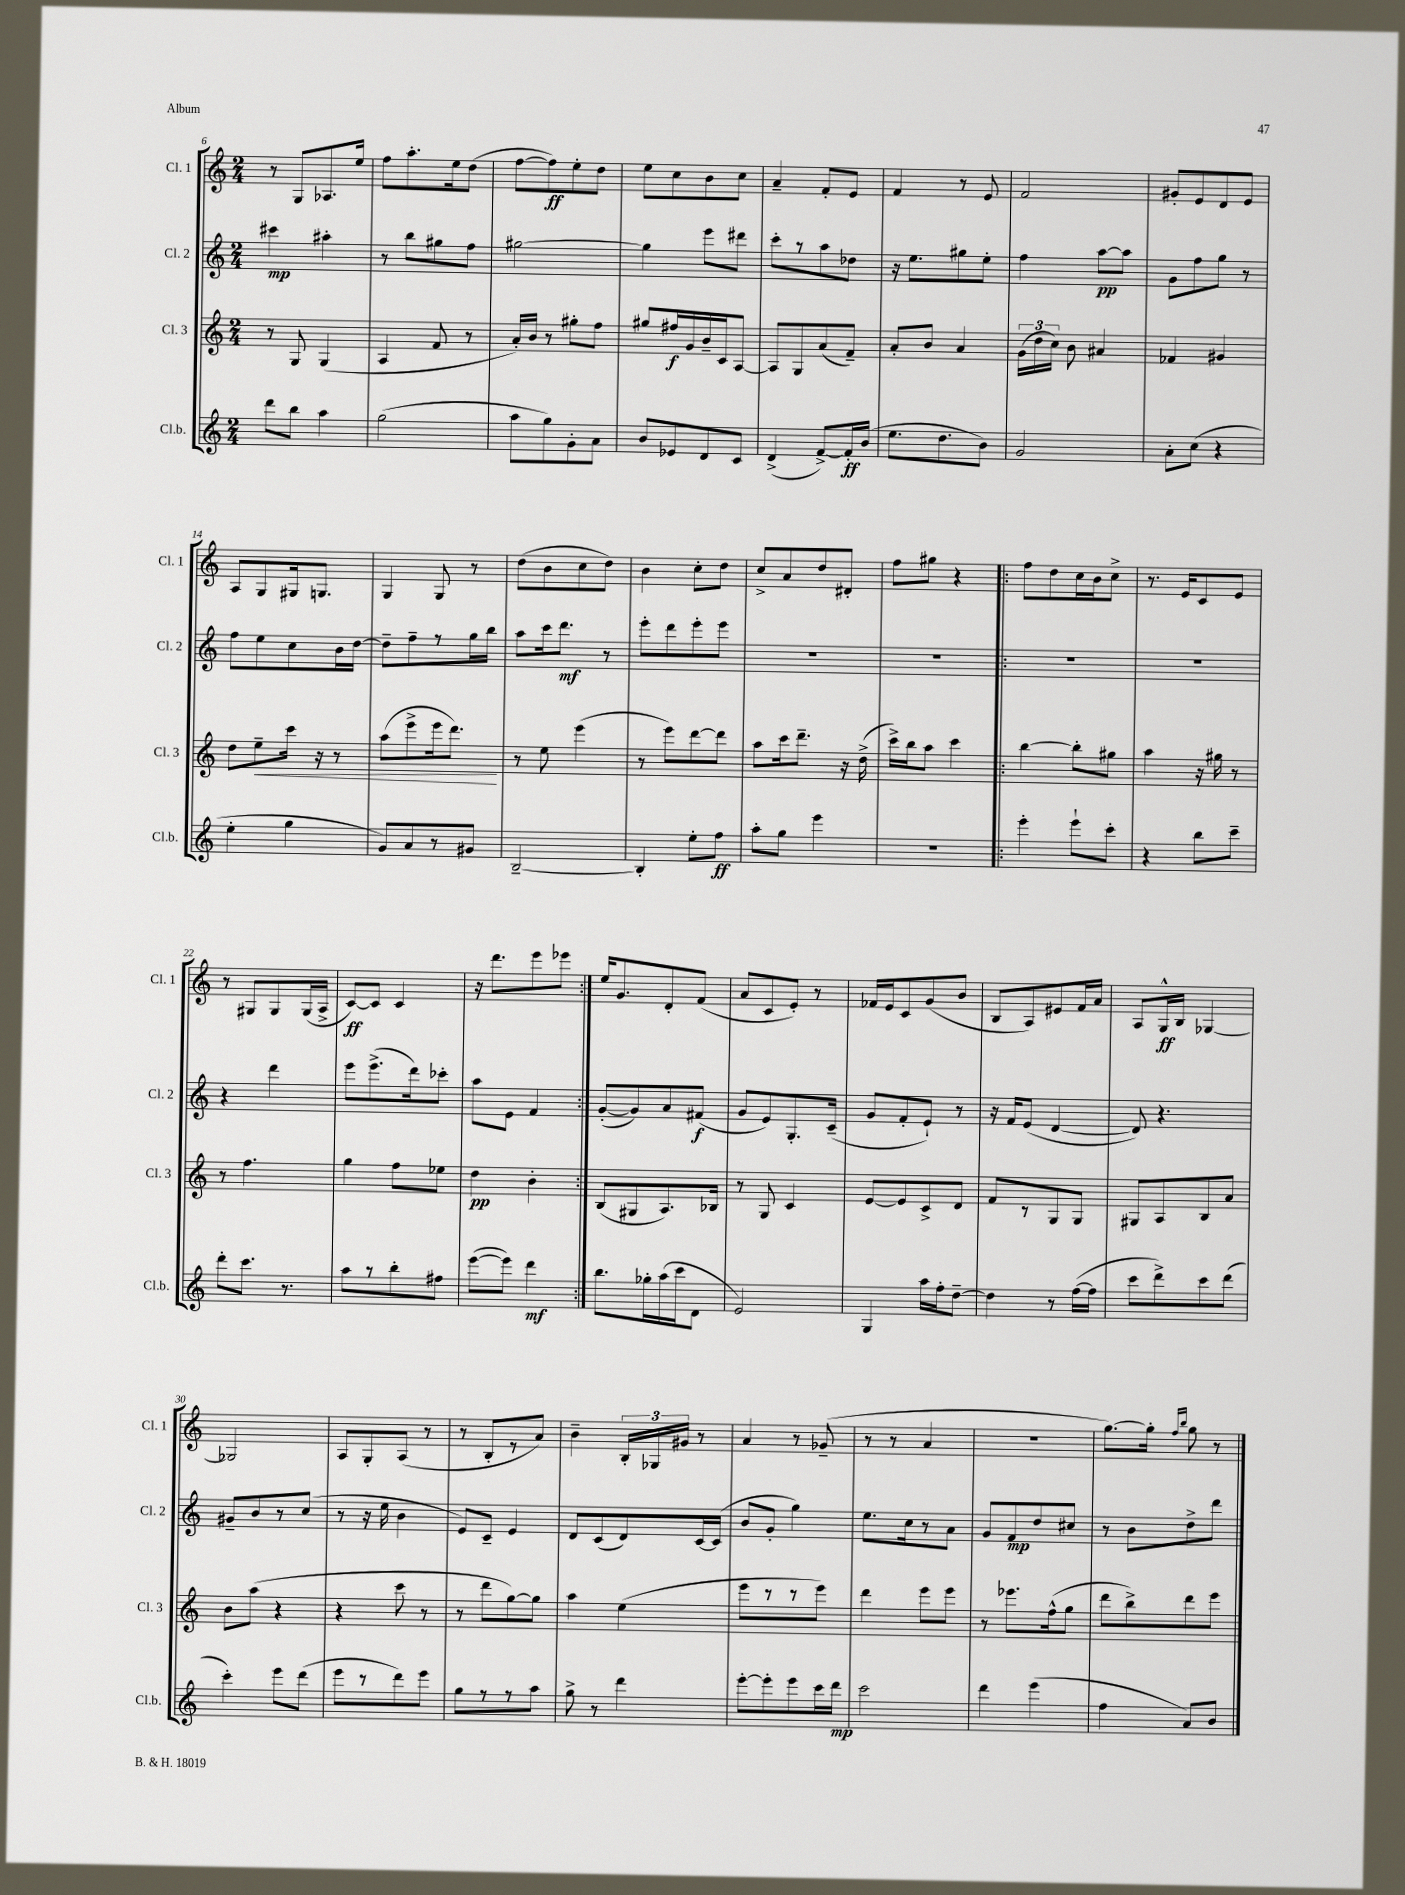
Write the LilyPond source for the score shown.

<<
\new StaffGroup <<
\new Staff = "s0" \with { instrumentName = "Cl. 1" shortInstrumentName = "Cl. 1" } {
    \clef treble \key c \major \numericTimeSignature \time 2/4
    \autoBeamOff r8 g8[ aes8. e''16] |
    f''8[ a''8.-. e''16 d''8]( |
    f''8[~ f''8\ff) e''8-. d''8] |
    e''8[ c''8 b'8 c''8] |
    a'4-- f'8[-. e'8] |
    f'4 r8 e'8 |
    f'2 |
    gis'8[-. e'8 d'8 e'8] |
    a8[ g8 gis16 g8.] |
    g4 g8 r8 |
    d''8[( b'8 c''8 d''8]) |
    b'4 c''8[-. d''8] |
    c''8[-> a'8 d''8 dis'8]-. |
    f''8[ gis''8] r4 |
    \repeat volta 2 { f''8[ d''8 c''16 b'16 c''8]-> |
    r8. e'16[ c'8 e'8] |
    r8 gis8[ gis8 gis16( a16]-> |
    c'8[~\ff) c'8] c'4 |
    r16 d'''8.[ e'''8 ees'''8] | }
    e''16[ g'8. d'8-. f'8]( |
    a'8[ c'8 e'8]-.) r8 |
    fes'16[ e'16 c'8 g'8( b'8] |
    b8[ a8) eis'8 f'16 a'16] |
    a8[ g16-^\ff b16] ges4~ |
    ges2 |
    a8[ g8-. a8]( r8 |
    r8 b8[-. r8 a'8]) |
    b'4-- \tuplet 3/2 { b16[-. ges16 gis'16] } r8 |
    a'4 r8 ges'8--( |
    r8 r8 a'4 |
    R2 |
    g''8.[~) g''16]-. \grace { f''16[ b''16] } g''8 r8 \bar "|." |
}
\new Staff = "s1" \with { instrumentName = "Cl. 2" shortInstrumentName = "Cl. 2" } {
    \clef treble \key c \major \numericTimeSignature \time 2/4
    \autoBeamOff cis'''4\mp ais''4-. |
    r8 b''8[ gis''8 f''8] |
    gis''2~ |
    gis''4 e'''8[ dis'''8] |
    c'''8[-. r8 a''8 des''8] |
    r16 e''8.[ gis''8 e''8]-. |
    f''4 a''8[~\pp a''8] |
    g'8[ f''8 g''8] r8 |
    f''8[ e''8 c''8 b'16 d''16]~ |
    d''8[-- f''8-- r8 g''16 b''16] |
    a''8[ c'''16 d'''8.]\mf r8 |
    e'''8[-. d'''8 e'''8-. e'''8] |
    R2 |
    R2 |
    \repeat volta 2 { R2 |
    R2 |
    r4 d'''4 |
    e'''8[ e'''8.->( d'''16) ces'''8]-. |
    a''8[ e'8] f'4 | }
    g'8[~-.( g'8) a'8 fis'8]\f( |
    g'8[ e'8) g8.-. c'16]--( |
    g'8[ f'8-. e'8]-!) r8 |
    r16 f'16[ e'8]( d'4~ |
    d'8) r4. |
    gis'8[-- b'8 r8 c''8]( |
    r8 r16 e''16 b'4 |
    e'8[) c'8]-- e'4 |
    d'8[ c'8( d'8) c'16~ c'16]( |
    b'8[ g'8]-. g''4) |
    e''8.[ c''16 r8 a'8] |
    g'8[ f'8\mp d''8 cis''8] |
    r8 b'8[ d''8-> d'''8] \bar "|." |
}
\new Staff = "s2" \with { instrumentName = "Cl. 3" shortInstrumentName = "Cl. 3" } {
    \clef treble \key c \major \numericTimeSignature \time 2/4
    \autoBeamOff r8 g8 g4( |
    a4 f'8 r8 |
    a'16[-.) b'16] r8 gis''8[-. f''8] |
    gis''8[ fis''16\f g'16 b'16-- c'16 a8]~ |
    a8[ g8 a'8( f'8]--) |
    a'8[-. b'8] a'4 |
    \tuplet 3/2 { g'16[( d''16 c''16]) } b'8 ais'4 |
    fes'4 gis'4 |
    d''8[ e''8--\< c'''16] r16 r8 |
    a''8[( e'''8-> e'''16 d'''8.]\!) |
    r8 e''8 e'''4( |
    r8 e'''8[) d'''8~ d'''8] |
    a''8[ c'''16 d'''8.]-- r16 d''16->( |
    c'''16[->) b''16 a''8] c'''4 |
    \repeat volta 2 { b''4~ b''8[-. gis''8] |
    a''4 r16 gis''16 r8 |
    r8 f''4. |
    g''4 f''8[ ees''8] |
    d''4\pp b'4-. | }
    b8[( gis8 a8.) bes16] |
    r8 g8 c'4 |
    e'8[~ e'8 c'8-> d'8] |
    f'8[ r8 g8 g8] |
    gis8[ a8 b8 a'8] |
    b'8[ a''8]( r4 |
    r4 c'''8 r8 |
    r8 d'''8[ g''8~) g''8] |
    a''4 e''4( |
    e'''8[ r8 r8 e'''8]) |
    d'''4 e'''8[ e'''8] |
    r8 ees'''8.[ f''16-^( g''8] |
    d'''8[ b''8->) d'''8 e'''8] \bar "|." |
}
\new Staff = "s3" \with { instrumentName = "Cl.b." shortInstrumentName = "Cl.b." } {
    \clef treble \key c \major \numericTimeSignature \time 2/4
    \autoBeamOff d'''8[ b''8] a''4 |
    g''2( |
    a''8[ g''8) g'8-. a'8] |
    b'8[ ees'8 d'8 c'8] |
    d'4->( f'8[~->) f'16-.\ff b'16]( |
    e''8.[ d''8. b'8]) |
    g'2 |
    a'8[-. c''8]( r4 |
    e''4-. g''4 |
    g'8[) a'8 r8 gis'8] |
    b2~-- |
    b4-. e''8[-. f''8]\ff |
    a''8[-. g''8] e'''4 |
    r2 |
    \repeat volta 2 { e'''4-. e'''8[-! c'''8]-. |
    r4 b''8[ c'''8]-- |
    d'''8[-. c'''8.] r8. |
    a''8[ r8 b''8-. fis''8] |
    e'''8[~( e'''8]) d'''4\mf | }
    b''8.[ ges''16-. a''16( c'''16 d'8] |
    e'2) |
    g4 a''16[ f''16-. d''8]~-- |
    d''4 r8 f''16[~( f''16] |
    c'''8[ d'''8->) c'''8 d'''8]( |
    c'''4-.) e'''8[ d'''8]( |
    e'''8[ r8 d'''8) e'''8] |
    g''8[ r8 r8 a''8] |
    g''8-> r8 d'''4 |
    e'''8[~-. e'''8-. e'''8 c'''16 d'''16]\mp |
    c'''2 |
    d'''4 e'''4( |
    f''4 a'8[) b'8] \bar "|." |
}
>>
>>
\layout { \context { \Score currentBarNumber = #6 } }
